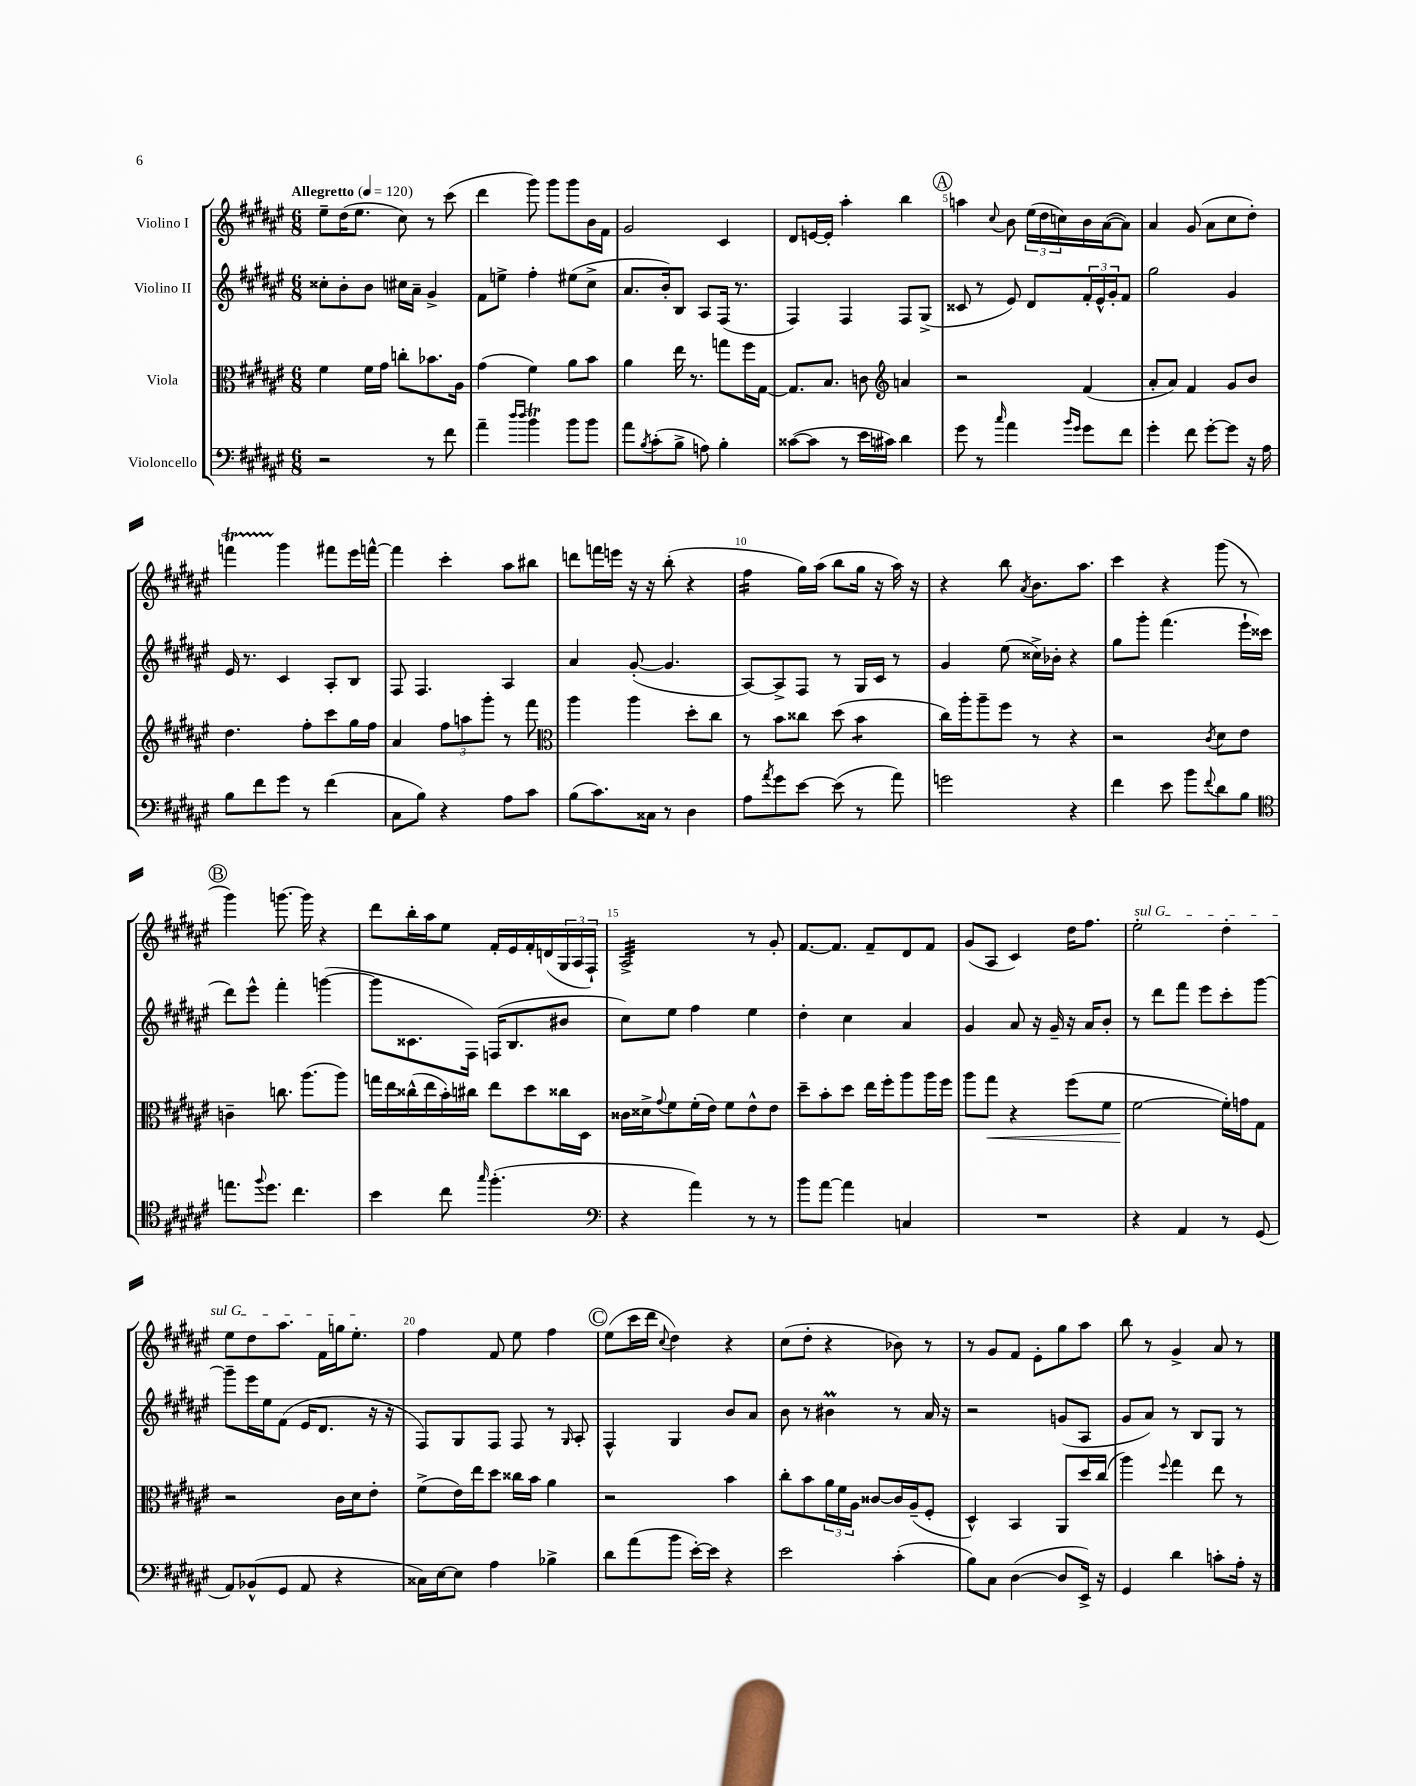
<<
\new StaffGroup <<
\new Staff = "s0" \with { instrumentName = "Violino I" } {
    \clef treble \key fis \major \numericTimeSignature \time 6/8 \tempo "Allegretto" 4 = 120
    eis''8-- dis''16( eis''8. cis''8) r8 cis'''8( |
    dis'''4 gis'''8) gis'''8 gis'''8 b'16 fis'16 |
    gis'2 cis'4 |
    dis'8 e'16~ e'16-. ais''4-. b''4 |
    \mark \markup { \circle "A" } a''4 \appoggiatura { cis''8 } b'8 \tuplet 3/2 { eis''16( dis''16 c''16) } b'16 ais'16~( ais'8) |
    ais'4 gis'8( ais'8 cis''8 dis''8-.) |
    f'''4\startTrillSpan gis'''4\stopTrillSpan fis'''8 eis'''16 f'''16~-^ |
    f'''4 cis'''4-. ais''8 bis''8 |
    d'''8 f'''16 e'''16 r16 r16 b''8-.( r4 |
    fis''4:16 gis''16) ais''16( b''8 gis''16 r16 ais''16) r16 |
    r4 b''8 \acciaccatura { ais'8 } b'8. ais''8. |
    cis'''4 r4 gis'''8( r8 |
    \mark \markup { \circle "B" } gis'''4) g'''8.~ g'''16 r4 |
    dis'''8 b''16-. ais''16 eis''8 fis'16-. eis'16 fis'16-. d'16( \tuplet 3/2 { gis16 ais16 fis16-!) } |
    ais2:32-> r8 gis'8-. |
    fis'8.~ fis'8. fis'8-- dis'8 fis'8 |
    gis'8( ais8 cis'4) dis''16 fis''8. |
    \once \override TextSpanner.bound-details.left.text = \markup { \italic "sul G" } eis''2-.\startTextSpan dis''4-. |
    eis''8 dis''8 ais''8. fis'16 g''16 eis''8.-.\stopTextSpan |
    fis''4 fis'8 eis''8 fis''4 |
    \mark \markup { \circle "C" } eis''8( cis'''16 dis'''16 \appoggiatura { cis''8 } dis''4) r4 |
    cis''8( dis''8-. r4 bes'8) r8 |
    r8 gis'8 fis'8 eis'8-. gis''8 ais''8 |
    b''8 r8 gis'4-> ais'8 r8 \bar "|." |
}
\new Staff = "s1" \with { instrumentName = "Violino II" } {
    \clef treble \key fis \major \numericTimeSignature \time 6/8
    cisis''8-. b'8-. b'8 cis''16 ais'16-- gis'4-> |
    fis'8 e''8-> fis''4-. eis''8( cis''8-> |
    ais'8. b'16-.) b8 ais8 fis16( r8. |
    fis4) fis4 fis8 gis8->( |
    \mark \markup { \circle "A" } cisis'8 r8 eis'8) dis'8 \tuplet 3/2 { fis'16-. eis'16-^ gis'16-. } fis'8 |
    gis''2 gis'4 |
    eis'16 r8. cis'4 ais8-. b8 |
    fis8 fis4. ais4 |
    ais'4 gis'8~-.( gis'4. |
    ais8~) ais8-> fis8 r8 gis16 cis'16 r8 |
    gis'4 eis''8( cisis''16->) bes'16-. r4 |
    gis''8 gis'''8-. fis'''4.( eis'''16-! cisis'''16 |
    \mark \markup { \circle "B" } dis'''8) eis'''8-^ fis'''4-. g'''4~( |
    g'''8 cisis'8. fis16) f16( b8. bis'8 |
    cis''8) eis''8 fis''4 eis''4 |
    dis''4-. cis''4 ais'4 |
    gis'4 ais'8 r16 gis'16-- r16 ais'16 b'8-. |
    r8 dis'''8 fis'''8 eis'''8 cis'''8-. gis'''8~ |
    gis'''8-- eis'''16 eis''16 fis'8( eis'16 dis'8. r16 r16 |
    fis8) gis8 fis8 fis8 r8 \grace { gis16 } ais8-. |
    \mark \markup { \circle "C" } fis4-^ gis4 b'8 ais'8 |
    b'8 r8 bis'4\prall r8 ais'16 r16 |
    r2 g'8( ais8 |
    gis'8 ais'8) r8 b8 gis8 r8 \bar "|." |
}
\new Staff = "s2" \with { instrumentName = "Viola" } {
    \clef alto \key fis \major \numericTimeSignature \time 6/8
    fis'4 fis'16 gis'16 c''8-. bes'8. ais16 |
    gis'4( fis'4) ais'8 b'8 |
    ais'4 eis''16 r8. g''8 fis''16 gis16~ |
    gis8. b8. c'8 \clef treble a'4 |
    \mark \markup { \circle "A" } r2 fis'4( |
    ais'8-. ais'8) fis'4 gis'8 b'8 |
    dis''4. fis''8-. cis'''8 gis''16 fis''16 |
    ais'4 \tuplet 3/2 { fis''8 a''8 gis'''8-. } r8 fis'''8 |
    \clef alto ais''4 ais''4 dis''8-. cis''8 |
    r8 b'8 cisis''8 dis''8( b'4:8 |
    cis''16) ais''16-. ais''8-- fis''8 r8 r4 |
    r2 \acciaccatura { cis'8 } dis'8 eis'8 |
    \mark \markup { \circle "B" } c'4-- c''8. ais''8.( ais''8) |
    g''16 eis''16 cisis''16-^( eis''16 b'16-.) cis''16 eis''8 dis''8 cisis''16 dis16 |
    cisis'16 disis'16-> \appoggiatura { gis'8 } fis'8 fis'16-.( eis'16) fis'8 eis'8-^ eis'8 |
    dis''8-- b'8-. dis''8 eis''16 fis''16-. ais''8 ais''16 fis''16 |
    ais''8 gis''8\< r4 fis''8( fis'8 |
    fis'2~\! fis'16-.) g'16 gis8 |
    r2 cis'16 dis'16 eis'8-. |
    fis'8->( eis'16) eis''16 dis''8 cisis''16 b'16 ais'4 |
    \mark \markup { \circle "C" } r2 b'4 |
    cis''8-. b'8 \tuplet 3/2 { ais'16 fis'16 ais16 } cisis'8~ cisis'16 ais16--( fis8-. |
    dis4-^) b,4 ais,8 dis''16 cis''16( |
    ais''4) \appoggiatura { fis''8 } gis''4 eis''8 r8 \bar "|." |
}
\new Staff = "s3" \with { instrumentName = "Violoncello" } {
    \clef bass \key fis \major \numericTimeSignature \time 6/8
    r2 r8 fis'8 |
    ais'4-- \grace { dis''16 dis''16 } b'4\trill b'8 b'8 |
    ais'8 \acciaccatura { b8 } cis'8-.( b8-> a8) b4-. |
    cisis'8~( cisis'8 r8 eis'16 cis'16) dis'4 |
    \mark \markup { \circle "A" } gis'8 r8 \grace { cis''16 } ais'4 \grace { b'16 gis'16 } gis'8 fis'8 |
    gis'4-. fis'8 gis'8~-. gis'8 r16 ais16 |
    b8 fis'8 gis'8 r8 fis'4( |
    cis8 b8) r4 ais8 cis'8 |
    b8( cis'8.) cisis16 r8 dis4 |
    ais8 \acciaccatura { ais'8 } gis'8 eis'8~ eis'8( r8 ais'8) |
    g'2 r4 |
    fis'4 eis'8 b'8 \appoggiatura { fis'8 } dis'8 b8 |
    \mark \markup { \circle "B" } \clef tenor e''8. \appoggiatura { fis''8 } dis''8. cis''4. |
    b'4 cis''8 \grace { gis''16 } fis''4.-.( |
    \clef bass r4 ais'4) r8 r8 |
    b'8 ais'8~ ais'4 c4 |
    R2. |
    r4 ais,4 r8 gis,8( |
    ais,8) bes,8-^( gis,8 ais,8 r4 |
    cisis16) eis16~ eis8 ais4 bes4-> |
    \mark \markup { \circle "C" } dis'8 ais'8( b'8 eis'16~-.) eis'16 r4 |
    eis'2 cis'4-.( |
    b8) cis8 dis4~( dis8 eis,16->) r16 |
    gis,4 dis'4 c'8-. ais16-. r16 \bar "|." |
}
>>
>>
\layout { \context { \Score \override BarNumber.break-visibility = ##(#f #t #t) barNumberVisibility = #(every-nth-bar-number-visible 5) } }
